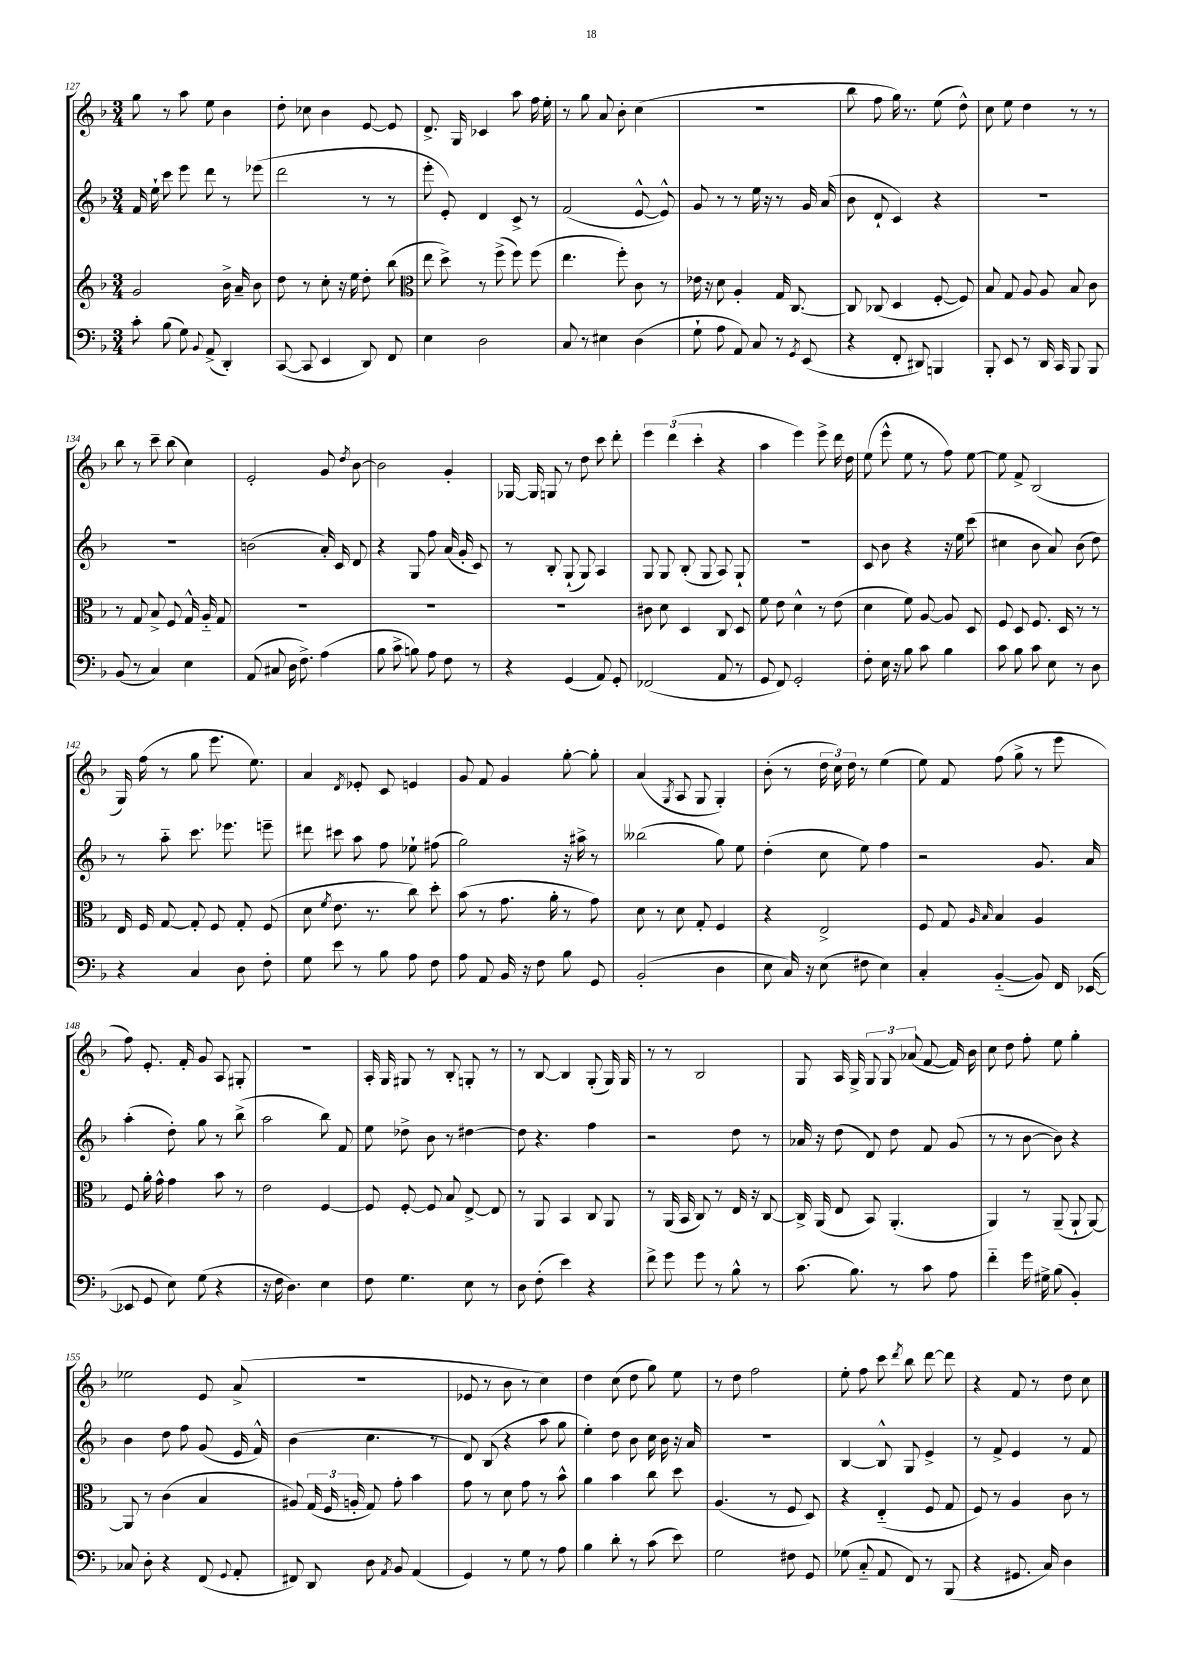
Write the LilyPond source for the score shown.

<<
\new StaffGroup <<
\new Staff = "s0" {
    \clef treble \key f \major \numericTimeSignature \time 3/4
    \autoBeamOff g''8 r8 a''8 e''8 bes'4 |
    d''8-. ces''8 bes'4 e'8~ e'8 |
    d'8.-> g16 ces'4 a''8 f''16 e''16-. |
    r8 g''8 a'8 bes'8-. c''4( |
    R2. |
    bes''8 f''8 g''16) r8. e''8( d''8-^) |
    c''8 e''8 d''4 r8 r8 |
    bes''8 r8 c'''8-- bes''8( c''4) |
    e'2-. g'8 \acciaccatura { d''8 } bes'8~ |
    bes'2 g'4-. |
    ges16~ ges16 g8 r8 d''8 c'''8 d'''8-. |
    \tuplet 3/2 { e'''4 d'''4( c'''4-. } r4 |
    a''4 e'''4) e'''8-> d'''16 d''16 |
    e''8( e'''8-^ e''8 r8 f''8) e''8~ |
    e''8 f'8-> bes2( |
    g16) f''16( r8 g''8 e'''8. e''8.) |
    a'4 \acciaccatura { d'8 } ees'8-. c'8 e'4 |
    g'8 f'8 g'4 g''8~-. g''8-. |
    a'4( \acciaccatura { g8 } a8 g8 g4-.) |
    bes'8-.( r8 \tuplet 3/2 { d''16 c''16) d''16 } r8 e''4( |
    e''8) f'8 f''8( g''8-> r8 e'''8 |
    f''8) e'8.-. f'16-. g'8 a8 gis8-. |
    R2. |
    a16-. g16 gis8 r8 bes8-. g8-. r8 |
    r8 bes8~ bes4 g8-.( g16) g16 |
    r8 r8 bes2 |
    g8 a16 g16-> \tuplet 3/2 { g8 g8 aes'8( } f'8~ f'16) bes'16 |
    c''8 d''8 f''8-. e''8 g''4-. |
    ees''2 e'8 a'8->( |
    R2. |
    ees'8 r8 bes'8 r8 c''4) |
    d''4 c''8( d''8 g''8) e''8 |
    r8 d''8 f''2 |
    e''8-. f''8 c'''8 \acciaccatura { d'''8 } bes''8 d'''8~ d'''8 |
    r4 f'8 r8 d''8 c''8 \bar "|." |
}
\new Staff = "s1" {
    \clef treble \key f \major \numericTimeSignature \time 3/4
    \autoBeamOff f'16 e''16-! c'''8 e'''8 d'''8 r8 ees'''8( |
    d'''2 r8 r8 |
    e'''8-. e'8-.) d'4 c'8-> r8 |
    f'2( e'8~-^ e'8-^) |
    g'8 r8 r8 e''16 r16 r8 g'16 a'16( |
    bes'8 d'8-! c'4) r4 |
    R2. |
    R2. |
    b'2( a'16-.) c'16 d'8 |
    r4 g8 f''8 a'16( g'16-. c'8) |
    r8 bes8-. g8-!( g8) a4 |
    g8 g8 bes8-.( g8 a8) g8-! |
    r2. |
    c'8 bes'8 r4 r16 e''16 c'''8( |
    cis''4 bes'8 a'8) bes'8( d''8) |
    r8 a''8-_ c'''8. ees'''8. e'''8-- |
    dis'''8 cis'''8 a''8 f''8 ees''8-! fis''8( |
    g''2) r16 ais''16-> r8 |
    beses''2( g''8) e''8 |
    d''4-.( c''8 e''8) f''4 |
    r2 g'8. a'16 |
    a''4-.( d''8-.) g''8 r8 bes''8->( |
    a''2 bes''8) f'8 |
    e''8 des''8-> bes'8 r8 dis''4~ |
    dis''8 r4. f''4 |
    r2 d''8 r8 |
    aes'16 r16 d''8( d'8) d''8 f'8 g'8( |
    r8 r8 bes'8~ bes'8) r4 |
    bes'4 d''8 f''8 g'8( e'16 f'16-^) |
    bes'4( c''4. r8 |
    d'8) bes8( r4 a''8 g''8 |
    e''4-.) d''8 bes'8 c''16 bes'16 r16 a'16 |
    R2. |
    bes4~ bes8-^ g8 e'4-> |
    r8 f'8-> e'4 r8 f'8 \bar "|." |
}
\new Staff = "s2" {
    \clef treble \key f \major \numericTimeSignature \time 3/4
    \autoBeamOff g'2 bes'16-> a'16-- bes'8 |
    d''8 r8 c''8-. r16 e''16 d''8-. bes''8( |
    \clef alto e''8 d''8->) r8 f''8->( f''8) f''8( |
    e''4. f''8-.) c'8 r8 |
    ees'16 r16 d'8 a4-. g16 c8.~ |
    c8 ces8( d4 f8~-. f8) |
    bes8 g8 a8 a8 bes8 c'8 |
    r8 g8 bes8-> f8 g16-^ a16-_ g8 |
    R2. |
    R2. |
    R2. |
    cis'8 d'8 d4 c8 d8 |
    f'8 e'8 d'4-^ r8 e'8( |
    d'4 f'8) a8~ a8 d8 |
    f8 d8 f8. d16 r8 r8 |
    e16 f16 g8~ g8-. f8 g8-. f8( |
    d'8 \acciaccatura { f'8 } e'8. r8. c''8) d''8-. |
    bes'8( r8 g'8. a'16-. r8 g'8) |
    d'8 r8 d'8 g8-. f4 |
    r4 e2-> |
    f8 g8 \grace { a16 bes16 } bes4 a4 |
    f8 a'16-. g'16-^ g'4 bes'8 r8 |
    e'2 f4~ |
    f8 f8~-. f8 bes8 e8~-> e8 |
    r8 a,8 bes,4 c8 a,8 |
    r8 a,16( bes,16 c8) r8 e16 r16 c8~ |
    c16-> a,16( e8 bes,8) a,4.-.( |
    a,4) r8 a,8--( a,8-! a,8~) |
    a,8 r8 c'4( bes4 |
    ais8) \tuplet 3/2 { g16( f16 a16-. } g8) g'8-. bes'4 |
    g'8 r8 d'8 g'8 r8 bes'8-^ |
    a'4 bes'4 c''8 d''8 |
    a4.( r8 f8 d8) |
    r4 e4-_( f8 g8 |
    f8) r8 a4 c'8 r8 \bar "|." |
}
\new Staff = "s3" {
    \clef bass \key f \major \numericTimeSignature \time 3/4
    \autoBeamOff c'8-. bes8( g8) \appoggiatura { bes,8 } a,8->( d,4-.) |
    c,8~( c,8 e,4 d,8) f,8 |
    e4 d2 |
    c8 r8 eis4 d4( |
    g8-! a8 a,8) c8 r8 \acciaccatura { g,8 } e,8( |
    r4 f,8-. dis,8) b,,4 |
    bes,,8-. e,8 r8 d,16 c,16 bes,,8 bes,,8 |
    bes,8( r8 c4) e4 |
    a,8( cis8 d16 f8.->) a4( |
    bes8 c'8-> b8) a8 f8 r8 |
    r4 g,4( a,8) g,8-. |
    fes,2( a,8 r8 |
    g,8 f,8) g,2-. |
    f8-. e16 r16 bes8 c'8 bes4 |
    c'8 bes8 c'8 e8 r8 d8 |
    r4 c4 d8 f8-. |
    g8 e'8 r8 bes8 a8 f8 |
    a8 a,8 bes,16 r16 f8 bes8 g,8 |
    bes,2-.( d4 |
    e8 c16) r16 e8( fis8 e4) |
    c4-. bes,4~-_( bes,8) f,16 ees,16~( |
    ees,8 g,8 e8) g8( r4 |
    r16 f16 d4.) e4 |
    f8 g4. e8 r8 |
    d8 f8-.( e'4) r4 |
    f'8-> g'8 g'8 r8 bes8-^ r8 |
    c'8.( bes8.) r8 c'8 a8 |
    f'4-_ g'16 gis16-> bes8( bes,4-.) |
    ces8 d8-. r4 f,8( \appoggiatura { g,8 } a,8-. |
    fis,8) d,8 d8 \acciaccatura { a,8 } bes,8 a,4( |
    g,4) r8 g8 r8 a8 |
    bes4 d'8-. r8 c'8( e'8) |
    g2 fis8 g,8 |
    ges8( c8-_ a,8 f,8) r8 bes,,8( |
    r4 gis,8. c16) d4 \bar "|." |
}
>>
>>
\layout { \context { \Score currentBarNumber = #127 } }
